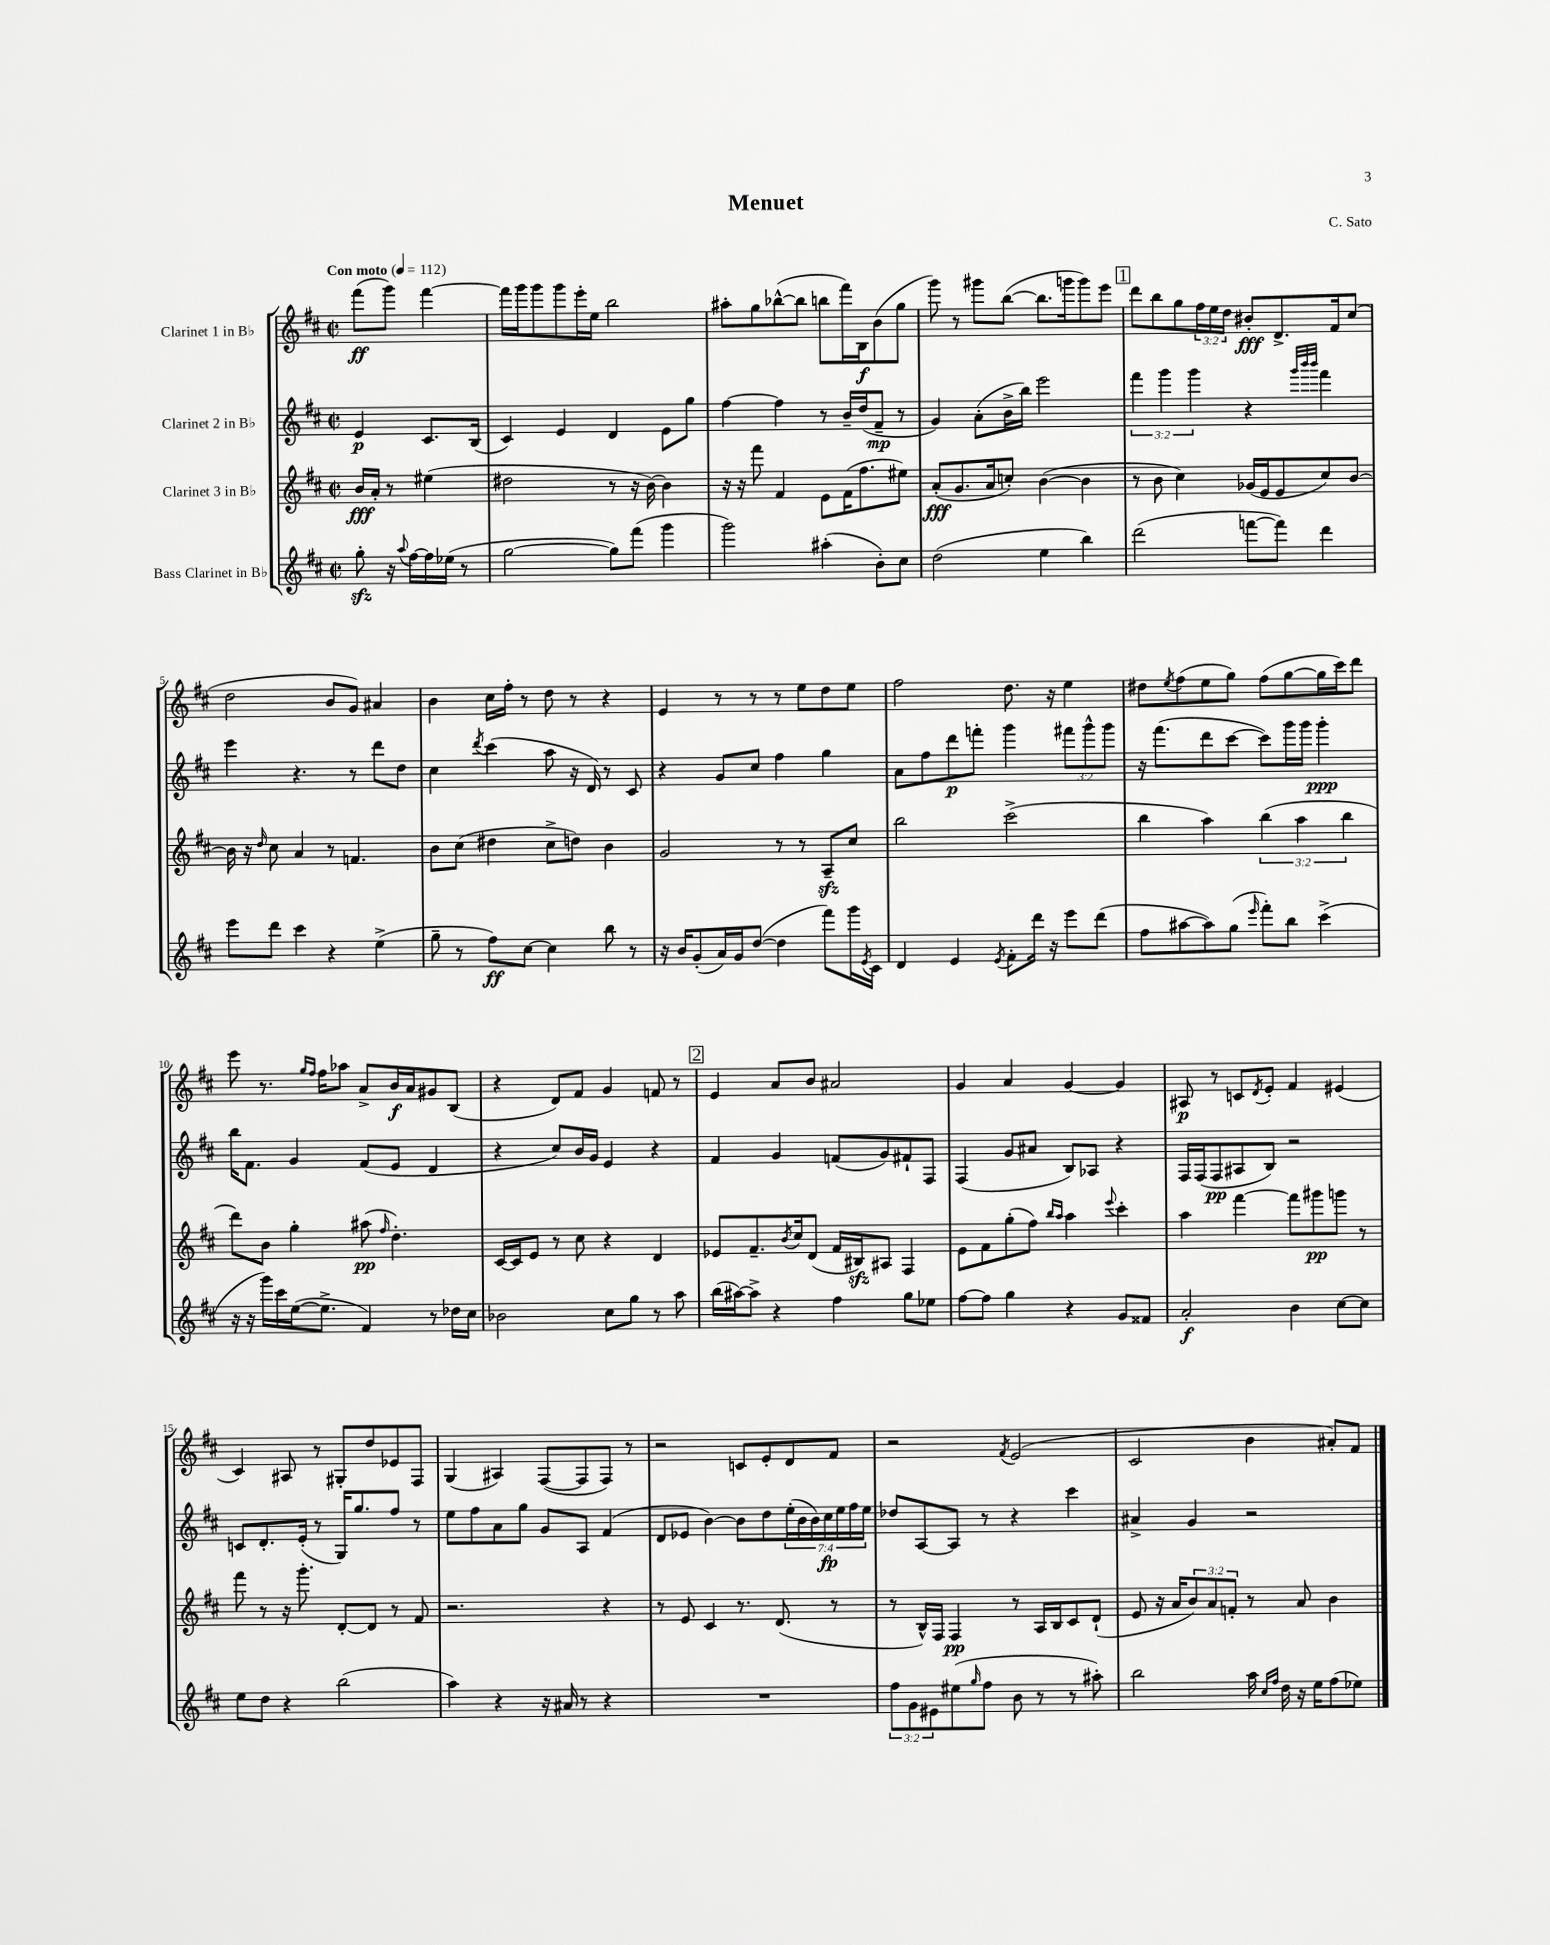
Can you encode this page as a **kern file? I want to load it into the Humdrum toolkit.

**kern	**dynam	**kern	**dynam	**kern	**dynam	**kern	**dynam
*part4	*part4	*part3	*part3	*part2	*part2	*part1	*part1
*staff4	*staff4	*staff3	*staff3	*staff2	*staff2	*staff1	*staff1
*I"Bass Clarinet in B♭	*	*I"Clarinet 3 in B♭	*	*I"Clarinet 2 in B♭	*	*I"Clarinet 1 in B♭	*
*clefG2	*	*clefG2	*	*clefG2	*	*clefG2	*
*k[f#c#]	*	*k[f#c#]	*	*k[f#c#]	*	*k[f#c#]	*
*M2/2	*	*M2/2	*	*M2/2	*	*M2/2	*
*met(c|)	*	*met(c|)	*	*met(c|)	*	*met(c|)	*
*MM112	*	*MM112	*	*MM112	*	*MM112	*
=	=	=	=	=	=	=	=
!	!	!	!	!	!	!LO:TX:a:B:t=Con moto	!
8ggzz'\	.	16b/LL	fff	4e/	p	(8fff#\L	ff
.	.	16a'/JJ	.	.	.	.	.
16r	.	8r	.	.	.	8ggg\J)	.
8qqaa/	.	.	.	.	.	.	.
[16ff#\LL	.	.	.	.	.	.	.
16ff#\]	.	(4ee#X\	.	8.c#/L	.	[4fff#\	.
(16ee-X\JJ	.	.	.	.	.	.	.
8r	.	.	.	.	.	.	.
.	.	.	.	(16B/Jk	.	.	.
=1	=1	=1	=1	=1	=1	=1	=1
[2gg\	.	2dd#X\	.	4c#/)	.	16fff#\LL]	.
.	.	.	.	.	.	16ggg\J	.
.	.	.	.	.	.	8ggg\	.
.	.	.	.	4e/	.	8ggg\	.
.	.	.	.	.	.	16eee'\L	.
.	.	.	.	.	.	16ee\JJ	.
8gg\L])	.	8r	.	4d/	.	2bb\	.
(8fff#\J	.	16r	.	.	.	.	.
.	.	[16b\)	.	.	.	.	.
4ggg\	.	4b\]	.	8e\L	.	.	.
.	.	.	.	8gg\J	.	.	.
=2	=2	=2	=2	=2	=2	=2	=2
2ggg\)	.	16r	.	[4ff#\	.	8aa#X'\L	.
.	.	16r	.	.	.	.	.
.	.	8fff#\	.	.	.	8gg\	.
.	.	4f#/	.	4ff#\]	.	([8bb-X^^\	.
.	.	.	.	.	.	8bb-\J]	.
(4aa#X'\	.	8e\L	.	8r	.	8bbn\L	.
.	.	(16f#\K	.	16b~/LL	.	16fff#\L)	.
.	.	8.ff#\	.	(16dd/J	.	16B\J	f
8b'\L)	.	.	.	8f#~/J	mp	(8b\	.
8cc#\J	.	8ee#X\J)	.	8r	.	8gg\J	.
=3	=3	=3	=3	=3	=3	=3	=3
(2dd\	.	(8a'/L	fff	4g/)	.	8ggg\)	.
.	.	8.g/	.	.	.	8r	.
.	.	.	.	(8a'\L	.	8ggg#X\L	.
.	.	16a/k	.	.	.	.	.
.	.	8ccn'/J)	.	16b^\L	.	([8bb\J	.
.	.	.	.	16bb\JJ)	.	.	.
4ee\	.	([4b\	.	2eee\	.	8.bb\L]	.
.	.	.	.	.	.	16gggn\k	.
4bb\)	.	4b\]	.	.	.	8ggg\)	.
.	.	.	.	.	.	8eee\J	.
!!LO:REH:place=s1:t=1
=4	=4	=4	=4	=4	=4	=4	=4
(2ddd\	.	8r	.	6fff#\	.	8ddd\L	.
.	.	8b\	.	.	.	8bb\	.
.	.	.	.	6ggg\	.	.	.
.	.	4cc#\)	.	.	.	8gg\	.
.	.	.	.	6ggg\	.	.	.
.	.	.	.	.	.	24ff#\L	.
.	.	.	.	.	.	24ee\	.
.	.	.	.	.	.	24dd\JJ	.
[8fffn\L	.	(16g-X/LL	.	4r	.	8b#X'/L	fff
.	.	16e/J	.	.	.	.	.
8fff\J])	.	8e/	.	.	.	8.d^/	.
.	.	.	.	32qqggg/LLL	.	.	.
.	.	.	.	32qqbbb/	.	.	.
.	.	.	.	32qqbbb/JJJ	.	.	.
4ddd\	.	8cc#/)	.	4fff#\	.	.	.
.	.	.	.	.	.	16f#/k	.
.	.	[8b/J	.	.	.	(8cc#/J	.
!!LO:LB:g=z
=5	=5	=5	=5	=5	=5	=5	=5
8eee\L	.	16b\]	.	4eee\	.	2dd\	.
.	.	16r	.	.	.	.	.
.	.	16qqdd/	.	.	.	.	.
8ddd\J	.	8cc#\	.	.	.	.	.
4ccc#\	.	4a/	.	4.r	.	.	.
4r	.	8r	.	.	.	8b/L	.
.	.	4.fn/	.	8r	.	8g/J)	.
(4ee^\	.	.	.	8ddd\L	.	4a#X/	.
.	.	.	.	8dd\J	.	.	.
=6	=6	=6	=6	=6	=6	=6	=6
8gg~\	.	8b\L	.	4cc#\	.	4b\	.
8r	.	(8cc#\J	.	.	.	.	.
.	.	.	.	8qddd/	.	.	.
8ff#\L)	ff	4dd#X\	.	(4ccc#\	.	16cc#\LL	.
.	.	.	.	.	.	16ff#'\JJ	.
[8cc#\J	.	.	.	.	.	8r	.
4cc#\]	.	8cc#^\L	.	8aa\	.	8dd\	.
.	.	8ddn\J)	.	16r	.	8r	.
.	.	.	.	16d/)	.	.	.
8bb\	.	4b\	.	8r	.	4r	.
8r	.	.	.	8c#/	.	.	.
=7	=7	=7	=7	=7	=7	=7	=7
16r	.	2g/	.	4r	.	4e/	.
16b/KL	.	.	.	.	.	.	.
(8g'/	.	.	.	.	.	.	.
16a/L)	.	.	.	8g/L	.	8r	.
16g/J	.	.	.	.	.	.	.
([8dd/J	.	.	.	8cc#/J	.	8r	.
4dd\]	.	8r	.	4ff#\	.	8r	.
.	.	8r	.	.	.	8ee\L	.
8fff#\L)	.	8Azz~/L	.	4gg\	.	8dd\	.
16ggg\L	.	8cc#/J	.	.	.	8ee\J	.
8qe/	.	.	.	.	.	.	.
16c#\JJ	.	.	.	.	.	.	.
=8	=8	=8	=8	=8	=8	=8	=8
4d/	.	2bb\	.	8a\L	.	2ff#\	.
.	.	.	.	8ff#\	.	.	.
4e/	.	.	.	8ddd\	p	.	.
.	.	.	.	8fffn'\J	.	.	.
8qe/	.	.	.	.	.	.	.
8f#'\L	.	(2ccc#^\	.	4ggg\	.	8.dd\	.
16ddd\Jk	.	.	.	.	.	.	.
16r	.	.	.	.	.	16r	.
8eee\L	.	.	.	12fff#X\L	.	4ee\	.
.	.	.	.	12ggg^^\	.	.	.
(8ddd\J	.	.	.	.	.	.	.
.	.	.	.	12ggg\J	.	.	.
=9	=9	=9	=9	=9	=9	=9	=9
8ff#\L	.	4bb\	.	16r	.	8dd#X\L	.
.	.	.	.	(8.fff#\L	.	.	.
.	.	.	.	.	.	8qee/	.
[8aa#X\	.	.	.	.	.	(8ff#\	.
8aa#\])	.	4aa\)	.	8ddd\	.	8ee\	.
(8gg\J	.	.	.	[8ccc#\J	.	8gg\J)	.
16qqeee/	.	.	.	.	.	.	.
8fff#'\L)	.	(6bb\	.	8ccc#\L])	.	(8ff#\L	.
8bb\J	.	.	.	16ggg\L	.	[8gg\	.
.	.	6aa\	.	.	.	.	.
.	.	.	.	16ggg\JJ	.	.	.
(4ccc#^\	.	.	.	4ggg'\	ppp	16gg\L]	.
.	.	.	.	.	.	16ccc#\J)	.
.	.	6bb\	.	.	.	.	.
.	.	.	.	.	.	8ddd\J	.
!!LO:LB:g=z
=10	=10	=10	=10	=10	=10	=10	=10
16r	.	8ddd\L)	.	16bb\KL	.	8eee\	.
16r	.	.	.	8.f#\J	.	.	.
16ggg\LL)	.	8b\J	.	.	.	8.r	.
16ccc#\	.	.	.	.	.	.	.
([16ee\J	.	4gg'\	.	4g/	.	.	.
.	.	.	.	.	.	16qqgg/LL	.
.	.	.	.	.	.	16qqff#/JJ	.
8.ee^\J]	.	.	.	.	.	16ff#\KL	.
.	.	.	.	.	.	8aa-X\J	.
4f#/)	.	(8aa#X\	pp	(8f#/L	.	8a^/L	.
.	.	16qqff#/	.	.	.	.	.
.	.	4.dd'\)	.	8e/J	.	16b/L	f
.	.	.	.	.	.	16a/J	.
8r	.	.	.	4d/	.	8g#X/	.
16dd-X\LL	.	.	.	.	.	(8B/J	.
16cc#\JJ	.	.	.	.	.	.	.
=11	=11	=11	=11	=11	=11	=11	=11
2b-X\	.	[16c#/LL	.	4r	.	4r	.
.	.	16c#/J]	.	.	.	.	.
.	.	8e/J	.	.	.	.	.
.	.	8r	.	8cc#/L)	.	8d/L)	.
.	.	8cc#\	.	16b/L	.	8f#/J	.
.	.	.	.	16g/JJ	.	.	.
8cc#\L	.	4r	.	4e/	.	4g/	.
8gg\J	.	.	.	.	.	.	.
8r	.	4d/	.	4r	.	8fn/	.
8aa\	.	.	.	.	.	8r	.
!!LO:REH:place=s1:t=2
=12	=12	=12	=12	=12	=12	=12	=12
(16bb\LL	.	8e-X/L	.	4f#/	.	4e/	.
[16aa#X\J)	.	.	.	.	.	.	.
8aa#^\J]	.	8.f#~/	.	.	.	.	.
4r	.	.	.	4g/	.	8a/L	.
.	.	8qb/	.	.	.	.	.
.	.	16cc#/k	.	.	.	.	.
.	.	(8d/J	.	.	.	8b/J	.
4ff#\	.	16f#/LL	.	(8fn/L	.	2a#X/	.
.	.	16B#Xzz/J)	.	.	.	.	.
.	.	8A#X/J	.	8g/)	.	.	.
8gg\L	.	4F#/	.	8f#X`/	.	.	.
8ee-X\J	.	.	.	8F#/J	.	.	.
=13	=13	=13	=13	=13	=13	=13	=13
[8ff#\L	.	8e\L	.	(4F#/	.	4g/	.
8ff#\J]	.	8f#\	.	.	.	.	.
4gg\	.	(8gg'\	.	8g/L	.	4a/	.
.	.	8ff#\J)	.	8a#X/J	.	.	.
.	.	16qqbb/LL	.	.	.	.	.
.	.	16qqaa/JJ	.	.	.	.	.
4r	.	4aa\	.	8B/L)	.	[4g/	.
.	.	.	.	8A-X/J	.	.	.
.	.	8qqeee/	.	.	.	.	.
8g/L	.	4ccc#'\	.	4r	.	4g/]	.
8f##X/J	.	.	.	.	.	.	.
=14	=14	=14	=14	=14	=14	=14	=14
2a'/	f	4aa\	.	16F#/LL	.	8A#X/	p
.	.	.	.	(16F#/J	.	.	.
.	.	.	.	8F#/	pp	8r	.
.	.	[4fff#\	.	8A#X/	.	8cn/L	.
.	.	.	.	.	.	8qd/	.
.	.	.	.	8B/J)	.	8e'/J	.
4b\	.	8fff#\L]	.	2r	.	4f#/	.
.	.	8ggg#X\	pp	.	.	.	.
[8cc#\L	.	8gggn\J	.	.	.	(4e#X/	.
8cc#\J]	.	8r	.	.	.	.	.
!!LO:LB:g=z
=15	=15	=15	=15	=15	=15	=15	=15
8ee\L	.	8fff#\	.	8cn/L	.	4c#/)	.
8dd\J	.	8r	.	8.d'/	.	.	.
4r	.	16r	.	.	.	8A#X/	.
.	.	8.ggg'\	.	(16e'/Jk	.	.	.
.	.	.	.	8r	.	8r	.
(2bb\	.	[8d'/L	.	16G/KL)	.	8G#X'/L	.
.	.	.	.	8.gg/	.	.	.
.	.	8d/J]	.	.	.	8dd/	.
.	.	8r	.	8ff#/J	.	8e-X/	.
.	.	8f#/	.	8r	.	8F#/J	.
=16	=16	=16	=16	=16	=16	=16	=16
4aa\)	.	2.r	.	8ee\L	.	(4G/	.
.	.	.	.	8ff#\	.	.	.
4r	.	.	.	8a\	.	4A#X/)	.
.	.	.	.	8gg\J	.	.	.
16r	.	.	.	8g/L	.	([8F#/L	.
16a#X/	.	.	.	.	.	.	.
8r	.	.	.	8A/J	.	8F#/]	.
4r	.	4r	.	(4f#/	.	8F#/J)	.
.	.	.	.	.	.	8r	.
=17	=17	=17	=17	=17	=17	=17	=17
1r	.	8r	.	8d/L	.	2r	.
.	.	8e/	.	8e-X/J	.	.	.
.	.	4c#/	.	[4b\)	.	.	.
.	.	8.r	.	8b\L]	.	8cn/L	.
.	.	.	.	8dd\	.	8e'/	.
.	.	(8.d/	.	.	.	.	.
.	.	.	.	(28ee'\L	.	8d/	.
.	.	.	.	28b\	.	.	.
.	.	.	.	28b\)	.	.	.
.	.	.	.	28cc#\	fp	.	.
.	.	8r	.	.	.	8f#/J	.
.	.	.	.	28ee\	.	.	.
.	.	.	.	28ff#\	.	.	.
.	.	.	.	28ee\JJ	.	.	.
=18	=18	=18	=18	=18	=18	=18	=18
12ff#\L	.	8r	.	8dd-X/L	.	2r	.
12g\	.	.	.	.	.	.	.
.	.	16B^^/LL)	.	[8A/	.	.	.
12e#X\	.	.	.	.	.	.	.
.	.	16F#/JJ	.	.	.	.	.
(8ee#X\	.	4F#/	pp	8A/J]	.	.	.
16qqgg/	.	.	.	.	.	.	.
8ff#\J	.	.	.	8r	.	.	.
.	.	.	.	.	.	8qf#/	.
8b\	.	8r	.	4r	.	(2e/	.
8r	.	16A/LL	.	.	.	.	.
.	.	16B/J	.	.	.	.	.
8r	.	8c#/	.	4ccc#\	.	.	.
8aa#X'\)	.	(8d`/J	.	.	.	.	.
=19	=19	=19	=19	=19	=19	=19	=19
2bb\	.	8e/	.	4a#X^/	.	2c#/	.
.	.	16r	.	.	.	.	.
.	.	16a/KL	.	.	.	.	.
.	.	12b/)	.	4g/	.	.	.
.	.	12a/	.	.	.	.	.
.	.	12fn'/J	.	.	.	.	.
16aa\	.	8r	.	2r	.	4b\	.
16qqcc#/LL	.	.	.	.	.	.	.
16qqff#/JJ	.	.	.	.	.	.	.
16dd\	.	.	.	.	.	.	.
16r	.	8a/	.	.	.	.	.
16ee\KL	.	.	.	.	.	.	.
(8ff#\	.	4b\	.	.	.	8a#X'/L)	.
8ee-X\J)	.	.	.	.	.	8f#/J	.
==	==	==	==	==	==	==	==
*-	*-	*-	*-	*-	*-	*-	*-
